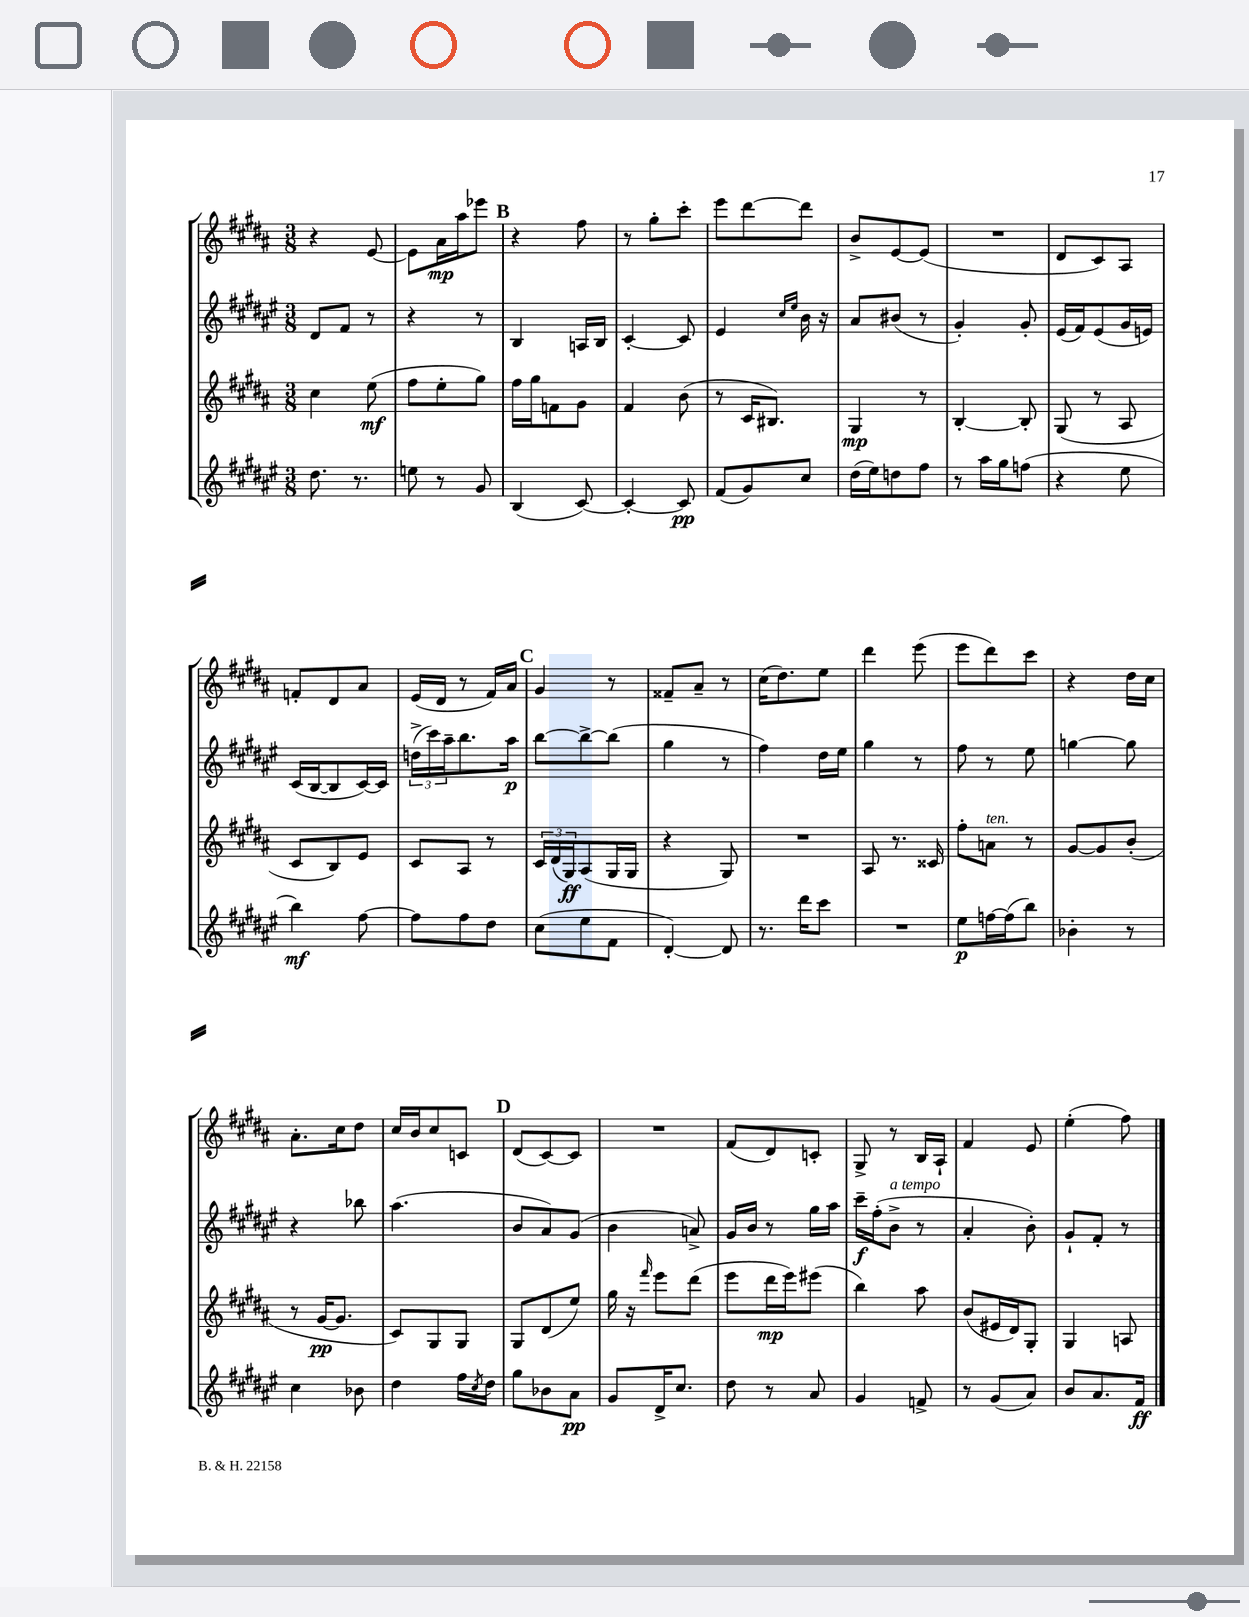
<<
\new StaffGroup <<
\new Staff = "s0" {
    \clef treble \key b \major \numericTimeSignature \time 3/8
    r4 e'8~ |
    e'8 ais'16\mp ais''16 ees'''8 |
    \mark \markup { \bold "B" } r4 fis''8 |
    r8 gis''8-. cis'''8-. |
    e'''8 dis'''8~ dis'''8 |
    b'8-> e'8~ e'8( |
    R4. |
    dis'8 cis'8) ais8 |
    f'8-. dis'8 ais'8 |
    e'16( dis'16 r8 fis'16) ais'16 |
    \mark \markup { \bold "C" } gis'4 r8 |
    fisis'8-- ais'8-- r8 |
    cis''16( dis''8.) e''8 |
    dis'''4 e'''8( |
    e'''8 dis'''8) cis'''8 |
    r4 dis''16 cis''16 |
    ais'8.-. cis''16 dis''8 |
    cis''16 b'16 cis''8 c'8 |
    \mark \markup { \bold "D" } dis'8( cis'8~) cis'8 |
    R4. |
    fis'8( dis'8) c'8-. |
    gis8-> r8 b16 ais16-! |
    fis'4 e'8 |
    e''4-.( fis''8) \bar "|." |
}
\new Staff = "s1" {
    \clef treble \key fis \major \numericTimeSignature \time 3/8
    dis'8 fis'8 r8 |
    r4 r8 |
    \mark \markup { \bold "B" } b4 a16 b16 |
    cis'4~-. cis'8 |
    eis'4 \grace { cis''16 eis''16 } b'16 r16 |
    ais'8 bis'8( r8 |
    gis'4-.) gis'8-. |
    eis'16( fis'16) eis'8( gis'16 e'16) |
    cis'16( b16~ b8 cis'16~) cis'16 |
    \tuplet 3/2 { d''16->( cis'''16) ais''16-- } b''8. ais''16\p |
    \mark \markup { \bold "C" } b''8~ b''8~-> b''8( |
    gis''4 r8 |
    fis''4) dis''16 eis''16 |
    gis''4 r8 |
    fis''8 r8 eis''8 |
    g''4~ g''8 |
    r4 bes''8 |
    ais''4.( |
    \mark \markup { \bold "D" } b'8 ais'8) gis'8( |
    b'4 a'8->) |
    gis'16 b'16 r8 gis''16 ais''16 |
    cis'''16--\f fis''16-.( b'8->^\markup { \italic "a tempo" } r8 |
    ais'4-. b'8-.) |
    gis'8-! fis'8-. r8 \bar "|." |
}
\new Staff = "s2" {
    \clef treble \key b \major \numericTimeSignature \time 3/8
    cis''4 e''8\mf( |
    fis''8 e''8-. gis''8) |
    \mark \markup { \bold "B" } fis''16 gis''16 f'8 gis'8 |
    fis'4 b'8( |
    r8 cis'16 bis8.) |
    gis4\mp r8 |
    b4~-. b8-. |
    gis8( r8 ais8 |
    cis'8 b8) e'8 |
    cis'8 ais8 r8 |
    \mark \markup { \bold "C" } \tuplet 3/2 { cis'16 dis'16( gis16\ff) } ais8( gis16 gis16 |
    r4 gis8) |
    R4. |
    ais8 r8. cisis'16 |
    fis''8-. a'8^\markup { \italic "ten." } r8 |
    gis'8~ gis'8 b'8-.( |
    r8 gis'16~\pp gis'8. |
    cis'8) gis8 gis8 |
    \mark \markup { \bold "D" } gis8 dis'8( e''8) |
    gis''16 r16 \grace { fis'''16 } e'''8 dis'''8( |
    e'''8 dis'''16\mp e'''16) eis'''8( |
    b''4) ais''8 |
    b'8( eis'16 dis'16) gis8-. |
    gis4 a8 \bar "|." |
}
\new Staff = "s3" {
    \clef treble \key fis \major \numericTimeSignature \time 3/8
    dis''8. r8. |
    e''8 r8 gis'8 |
    \mark \markup { \bold "B" } b4( cis'8~) |
    cis'4~-. cis'8\pp |
    fis'8( gis'8) cis''8 |
    dis''16( eis''16) d''8 fis''8 |
    r8 ais''16 gis''16 f''8( |
    r4 eis''8 |
    b''4\mf) fis''8~ |
    fis''8 fis''8 dis''8 |
    \mark \markup { \bold "C" } cis''8( eis''8 fis'8 |
    dis'4~-.) dis'8 |
    r8. dis'''16 cis'''8 |
    R4. |
    eis''8\p f''16~ f''16( b''8) |
    bes'4-. r8 |
    cis''4 bes'8 |
    dis''4 fis''16 \acciaccatura { cis''8 } dis''16 |
    \mark \markup { \bold "D" } gis''8 bes'8 ais'8\pp |
    gis'8 dis'16-> cis''8. |
    dis''8 r8 ais'8 |
    gis'4 f'8-> |
    r8 gis'8( ais'8) |
    b'8 ais'8. fis'16\ff \bar "|." |
}
>>
>>
\layout { \context { \Score \remove "Bar_number_engraver" } }
